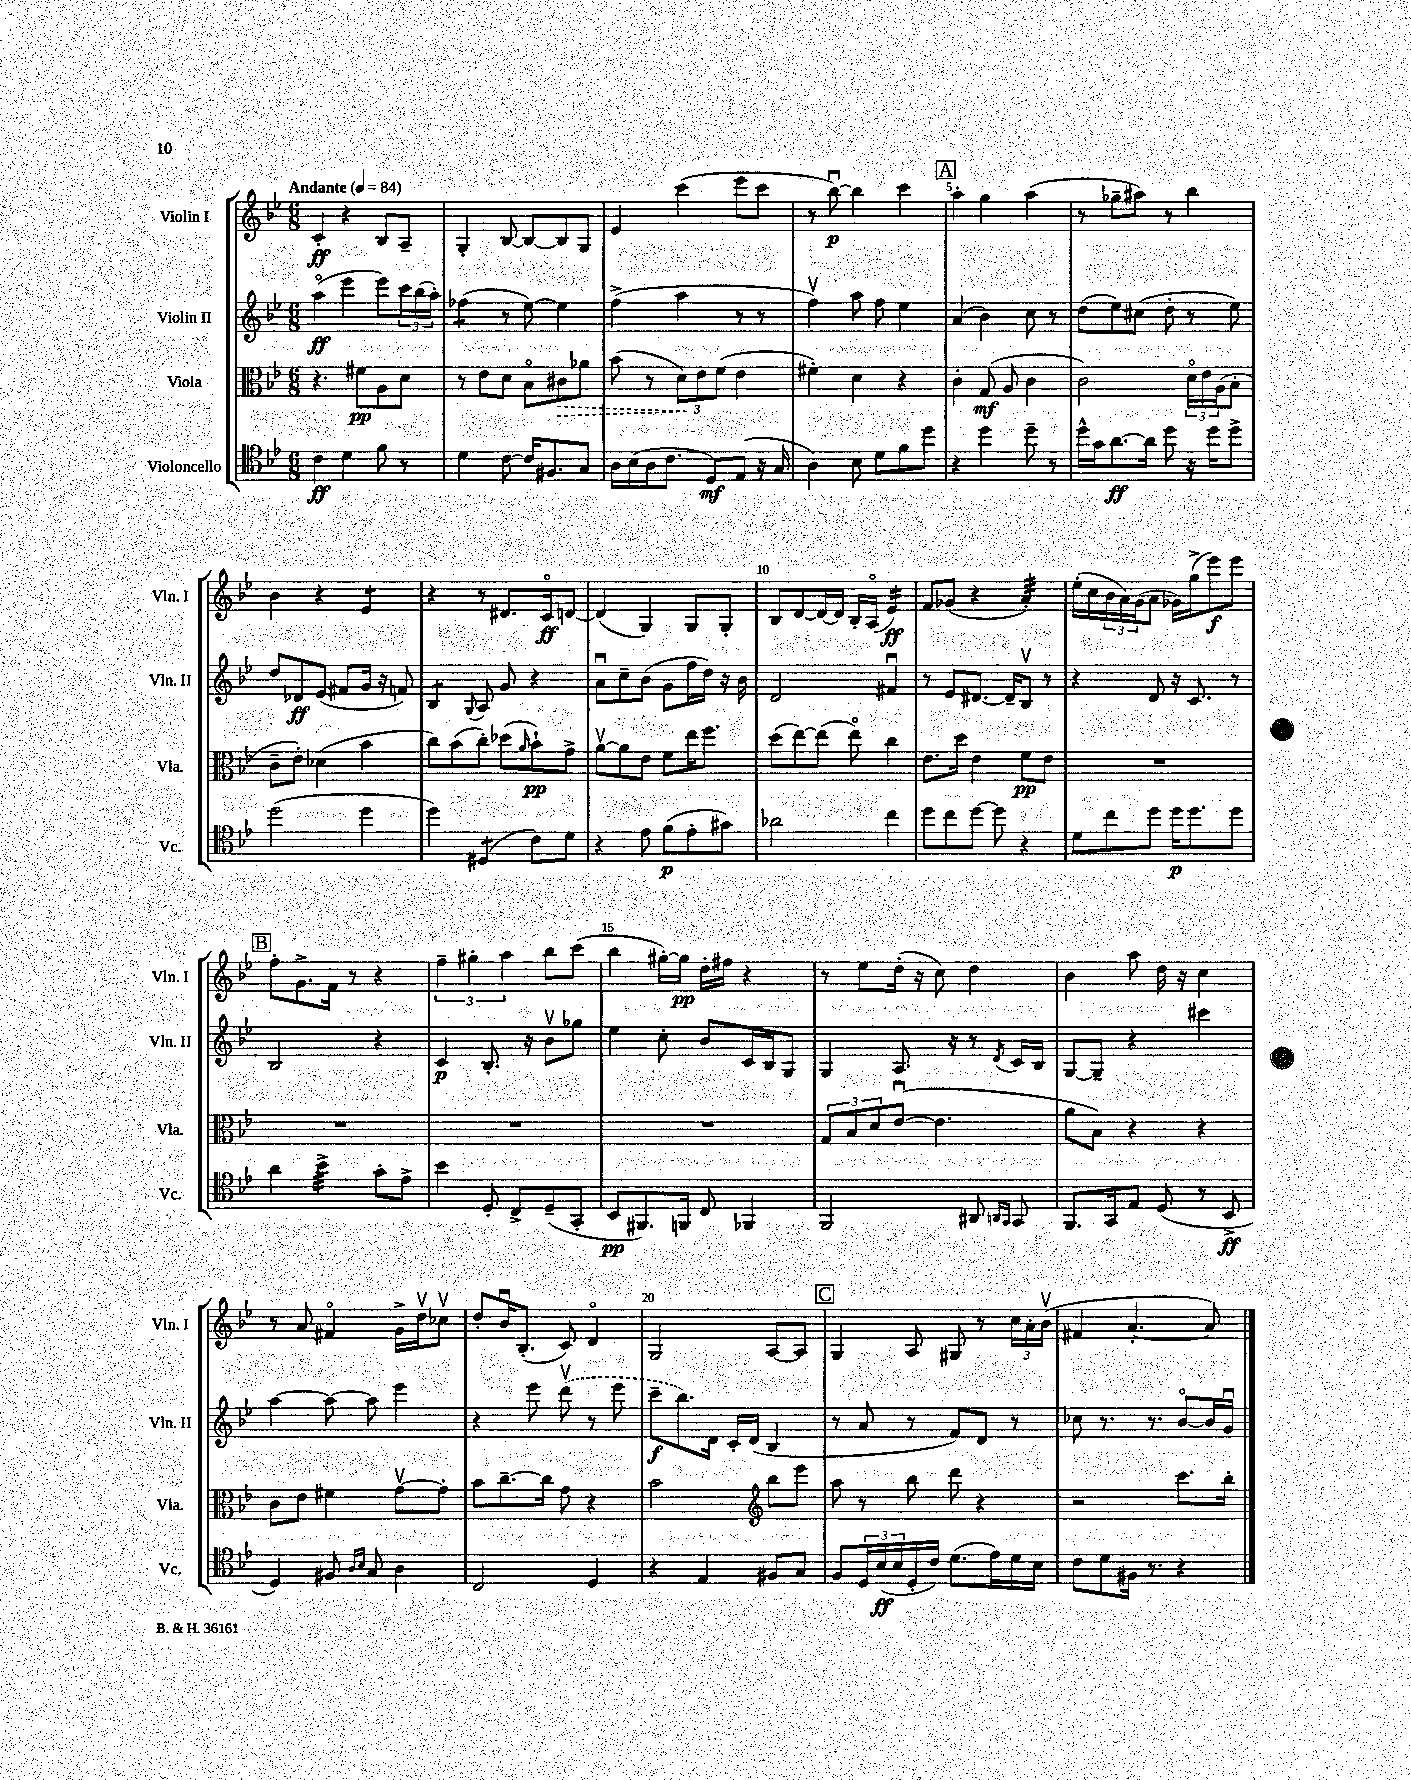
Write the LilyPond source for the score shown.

<<
\new StaffGroup <<
\new Staff = "s0" \with { instrumentName = "Violin I" shortInstrumentName = "Vln. I" } {
    \clef treble \key bes \major \numericTimeSignature \time 6/8 \tempo "Andante" 4 = 84
    c'4-.\ff r4 bes8 a8-- |
    g4-. bes8~ bes8~ bes8 g8 |
    ees'4 c'''4( ees'''8 c'''8 |
    r8 bes''8~\downbow\p) bes''4 c'''4 |
    \mark \markup { \box "A" } a''4-. g''4 a''4( |
    r8 ges''8-- ais''8) r8 bes''4 |
    bes'4 r4 ees'4:8 |
    r4 r8 dis'8. c'16\flageolet\ff d'8~ |
    d'4( g4) g8 g8-. |
    bes8 d'8~ d'16~ d'16 bes16-. a16\flageolet( ees'4:16\ff) |
    f'8 ges'8( r4 a'4:32-.) |
    ees''16-.( c''16 \tuplet 3/2 { bes'16 a'16) g'16( } a'8 ges'16) g''16->( ees'''8\f) ees'''8 |
    \mark \markup { \box "B" } f''8-. g'8.-> f'16 r8 r4 |
    \tuplet 3/2 { f''4-- gis''4-. a''4 } bes''8 c'''8( |
    bes''4 gis''16~-.) gis''16\pp d''16-. fis''16 r4 |
    r8 ees''8 d''16-.( r16 c''8) d''4 |
    bes'4 a''8 d''16 r16 c''4 |
    r8 a'8 fis'4\flageolet g'16-> d''16\upbow ces''8\upbow |
    d''8-. bes'16\downbow bes8.-.( c'8) d'4\flageolet |
    g2 a8~ a8 |
    \mark \markup { \box "C" } g4 a8 gis8 r8 \tuplet 3/2 { c''16 a'16-. bes'16\upbow( } |
    fis'4 a'4.~-. a'8) \bar "|." |
}
\new Staff = "s1" \with { instrumentName = "Violin II" shortInstrumentName = "Vln. II" } {
    \clef treble \key bes \major \numericTimeSignature \time 6/8
    a''4\flageolet\ff( ees'''4 ees'''8) \tuplet 3/2 { c'''16 bes''16( a''16-.) } |
    fes''4:8( r8 ees''8~) ees''4 |
    f''4->( a''4 r8 r8 |
    f''4\upbow) a''8 f''8 ees''4 |
    \mark \markup { \box "A" } a'4( bes'4) c''8 r8 |
    d''8( ees''8) cis''8( d''8-. r8 ees''8) |
    d''8 des'8\ff ees'8( fis'8 g'16 r16 f'8) |
    bes4:8 \appoggiatura { g8 } a8 g'8 r4 |
    a'8\downbow c''8-- bes'8( g'8 f''16 d''16) r16 bes'16 |
    d'2 fis'4\downbow |
    r8 ees'8 dis'8.~ dis'16-- bes8\upbow r8 |
    r4 d'8 r16 c'8. r8 |
    \mark \markup { \box "B" } bes2 r4 |
    c'4\p bes8.-. r16 bes'8\upbow ges''8 |
    ees''4 c''8-. bes'8 c'16 bes16 g8 |
    g4 a8. r16 r8 \acciaccatura { d'8 } c'16 bes16 |
    g8~ g8-- r4 cis'''4 |
    a''4~ a''8~ a''8 ees'''4 |
    r4 ees'''8 \once \slurDashed d'''8\upbow( r8 ees'''8 |
    c'''8--\f bes''8.) d'16 c'16-. d'16( bes4 |
    \mark \markup { \box "C" } r8 a'8 r8 f'8) d'8 r8 |
    ces''8 r8. r8. bes'8~\flageolet bes'16 g'16\downbow \bar "|." |
}
\new Staff = "s2" \with { instrumentName = "Viola" shortInstrumentName = "Vla." } {
    \clef alto \key bes \major \numericTimeSignature \time 6/8
    r4. fis'8\pp a8 d'8 |
    r8 ees'8 d'8 bes8\flageolet \once \override Hairpin.style = #'dashed-line cis'8\> aes'8 |
    bes'8( r8 \tuplet 3/2 { d'8\!) ees'8 f'8( } ees'4 |
    fis'4-.) d'4 r4 |
    \mark \markup { \box "A" } c'4-. g8\mf( a8 c'4 |
    c'2) \tuplet 3/2 { d'16\flageolet ees'16 a16( } bes8-. |
    c'8-- ees'8-.) des'4( bes'4 |
    c''8) bes'8( c''8-.) des''8( \grace { a'16 } bes'8-!\pp) g'8-> |
    a'8~\upbow a'8 ees'8 f'8 ees''16 f''8. |
    d''8( ees''8~) ees''8( ees''8\flageolet) c''4 |
    ees'8. d''16 ees'4 f'8\pp ees'8 |
    R2. |
    \mark \markup { \box "B" } R2. |
    R2. |
    R2. |
    \tuplet 3/2 { g8 bes8 d'8 } ees'8~\downbow( ees'4. |
    a'8 bes8) r4 r4 |
    c'8 ees'8 fis'4 g'8~\upbow g'8-. |
    bes'8 c''8.~-- c''16 g'8 r4 |
    bes'2 \clef treble bes''8 ees'''8 |
    \mark \markup { \box "C" } a''8 r8 bes''8 d'''8 r4 |
    r2 c'''8. bes''16-. \bar "|." |
}
\new Staff = "s3" \with { instrumentName = "Violoncello" shortInstrumentName = "Vc." } {
    \clef tenor \key bes \major \numericTimeSignature \time 6/8
    c'4\ff d'4 f'8 r8 |
    d'4 c'8~ c'16 fis8. g8 |
    a16 bes16( a16 c'8. d8\mf) ees8( r16 g16 |
    a4) bes8 d'8 f'8 d''8 |
    \mark \markup { \box "A" } r4 d''4 d''8-- r8 |
    d''16-^ g'16 a'8.~\ff a'16 d''8 r16 d''16 d''8-> |
    d''2( d''4 |
    d''4) dis4:8( c'8) d'8 |
    r4 ees'8 f'8\p( ees'8-. gis'8) |
    aes'2 c''4 |
    d''8 c''8 d''8~ d''8 r4 |
    d'8 c''8 d''8 d''16\p d''8. d''8 |
    \mark \markup { \box "B" } a'4 bes'4:32-> g'8-. ees'8-> |
    bes'4 d8-. c8-> d8--( g,8-. |
    bes,8\pp fis,8.) f,16 c8 fes,4 |
    f,2 ais,8 \grace { a,16 g,16 } g,8 |
    f,8. g,16 ees8 d8( r8 bes,8->\ff |
    d4) fis8 \grace { a16 bes16 } g8 a4 |
    c2 d4 |
    r4 ees4 fis8 g8 |
    \mark \markup { \box "C" } f8 \tuplet 3/2 { d16 bes16\ff( bes16 } d16-. c'16) d'8.( ees'16) d'16 bes16 |
    c'8 d'8 fis16 r8. r4 \bar "|." |
}
>>
>>
\layout { \context { \Score \override BarNumber.break-visibility = ##(#f #t #t) barNumberVisibility = #(every-nth-bar-number-visible 5) } }
